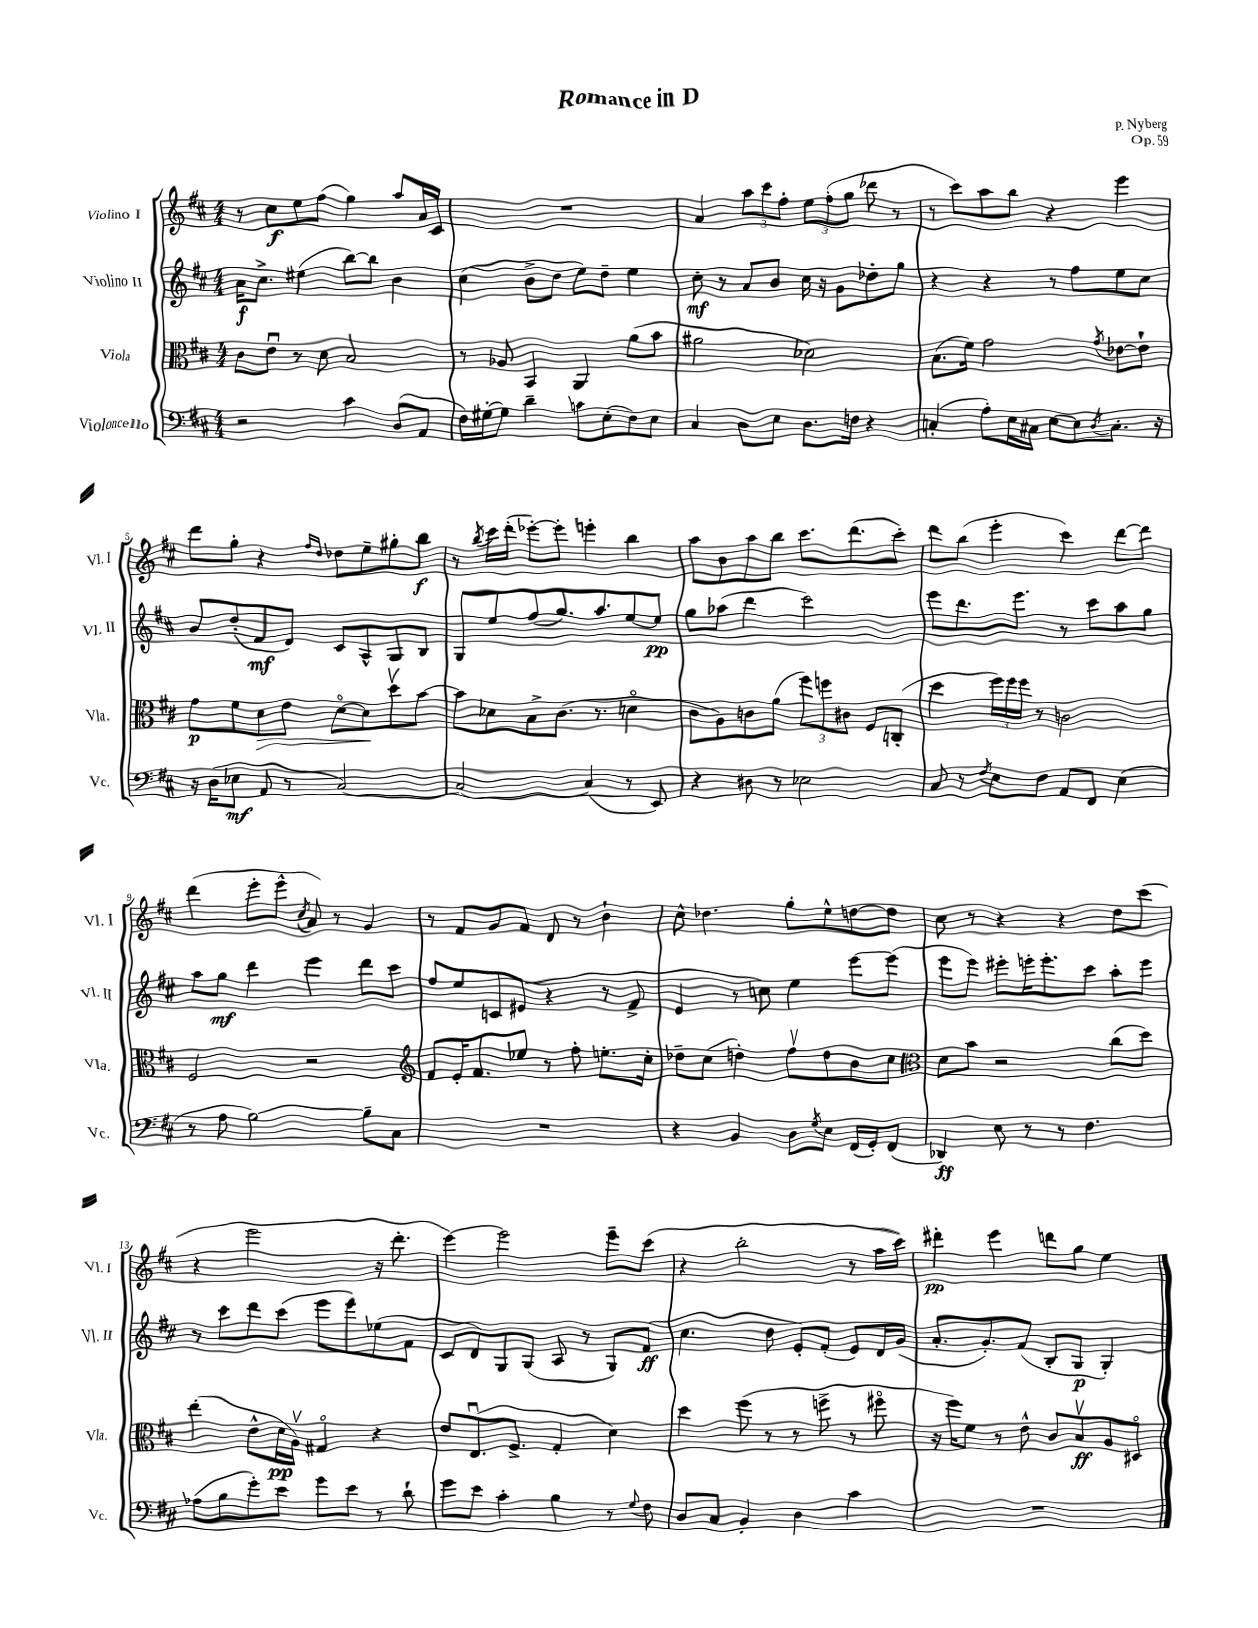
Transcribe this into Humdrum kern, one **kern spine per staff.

**kern	**dynam	**kern	**dynam	**kern	**dynam	**kern	**dynam
*part4	*part4	*part3	*part3	*part2	*part2	*part1	*part1
*staff4	*staff4	*staff3	*staff3	*staff2	*staff2	*staff1	*staff1
*I"Violoncello	*	*I"Viola	*	*I"Violino II	*	*I"Violino I	*
*I'Vc.	*	*I'Vla.	*	*I'Vl. II	*	*I'Vl. I	*
*clefF4	*	*clefC3	*	*clefG2	*	*clefG2	*
*k[f#c#]	*	*k[f#c#]	*	*k[f#c#]	*	*k[f#c#]	*
*M4/4	*	*M4/4	*	*M4/4	*	*M4/4	*
=1	=1	=1	=1	=1	=1	=1	=1
2r	.	8c#\L	.	16a\KL	f	8r	.
.	.	.	.	8.cc#^\J	.	.	.
.	.	8eu\J	.	.	.	8cc#\L	f
.	.	8r	.	(4ee#X\	.	8ee\	.
.	.	8d\	.	.	.	(8ff#\J	.
4c#\	.	2B/	.	[8bb\L)	.	4gg\)	.
.	.	.	.	8bb\J]	.	.	.
(8D/L	.	.	.	4b\	.	8aa/L	.
8AA/J	.	.	.	.	.	16a/L	.
.	.	.	.	.	.	16c#/JJ	.
=2	=2	=2	=2	=2	=2	=2	=2
16F#\LL)	.	8r	.	(4cc#\	.	1r	.
[16G#X'\J	.	.	.	.	.	.	.
8G#\J]	.	8A-X/	.	.	.	.	.
4d~\	.	4BB/	.	8b^\L	.	.	.
.	.	.	.	8dd\J	.	.	.
8cn\L	.	4AA/	.	8ee\L)	.	.	.
(8E'\	.	.	.	8dd~\J	.	.	.
8F#\)	.	(8a\L	.	4ee\	.	.	.
8E\J	.	8b\J	.	.	.	.	.
=3	=3	=3	=3	=3	=3	=3	=3
4C#/	.	2a#X\	.	8cc#'\	mf	4a/	.
.	.	.	.	8r	.	.	.
8D\L	.	.	.	8a/L	.	12aa\L	.
.	.	.	.	.	.	12ccc#\	.
8E\J	.	.	.	8b/J	.	.	.
.	.	.	.	.	.	12ff#'\J	.
8.D\L	.	2d-X\)	.	16cc#\	.	12ee\L	.
.	.	.	.	16r	.	.	.
.	.	.	.	.	.	(12ff#'\	.
.	.	.	.	8g\L	.	.	.
.	.	.	.	.	.	12gg\J	.
16Fn\Jk	.	.	.	.	.	.	.
4r	.	.	.	8dd-X'\	.	8ddd-X\	.
.	.	.	.	8gg\J	.	8r	.
=4	=4	=4	=4	=4	=4	=4	=4
(4Cn'/	.	(8.B\L	.	4r	.	8r	.
.	.	.	.	.	.	8ccc#\L)	.
.	.	16f#\Jk)	.	.	.	.	.
8A'\L)	.	2g\	.	4r	.	8aa\	.
16E\L	.	.	.	.	.	8bb\J	.
16C#X\JJ	.	.	.	.	.	.	.
[8E\L	.	.	.	8r	.	4r	.
8E\]	.	.	.	8ff#\L	.	.	.
8qD/	.	8qg/	.	.	.	.	.
8.C#'\J	.	[8e-X\L	.	8ee\	.	4eee\	.
.	.	8e-`\J]	.	8cc#\J	.	.	.
16r	.	.	.	.	.	.	.
!!LO:LB:g=z
=5	=5	=5	=5	=5	=5	=5	=5
16r	.	8g\L	p	8b/L	.	8ddd\L	.
(16D\KL	.	.	.	.	.	.	.
8E-X\J	mf	8f#\	.	(8dd'/	.	8gg'\J	.
!	!	!	!LO:HP:b	!	!	!	!
8AA/	.	8d\	>	8f#/	mf	4r	.
8r	.	8e\J	.	8d/J)	.	.	.
.	.	.	.	.	.	16qqff#/LL	.
.	.	.	.	.	.	16qqdd/JJ	.
[2C#/)	.	[8d\L	.	8c#/L	.	8dd-X\L	.
.	.	8d\]	.	8A^^/	.	8ee~\	.
.	.	8ddv\	]	8G/	.	8gg#X'\	.
.	.	[8b\J	.	8B/J	.	8bb\J	f
=6	=6	=6	=6	=6	=6	=6	=6
2C#/_	.	8b\L]	.	8G/L	.	8r	.
.	.	.	.	.	.	8qbb/	.
.	.	8d-X\	.	8ee/	.	16ccc#\LL	.
.	.	.	.	.	.	(16ddd'\JJ	.
.	.	8B^\	.	(8ff#/	.	[8eee-X'\L)	.
.	.	(8.c#\J	.	8.gg/)	.	8eee-'\J]	.
(4C#/]	.	.	.	.	.	4eeen'\	.
.	.	8.r	.	8.aa/	.	.	.
8r	.	4dn\	.	[8ee/	.	4bb\	.
8EE/)	.	.	.	8ee/J]	pp	.	.
=7	=7	=7	=7	=7	=7	=7	=7
4r	.	8c#\L	.	8gg\L	.	8aa\L	.
.	.	8A\)	.	(8aa-X\J	.	8b\	.
8D#X\	.	8cn\	.	4ddd\	.	8aa\	.
8r	.	(8a\J	.	.	.	8bb\J	.
2E-X\	.	12ff#\L)	.	2ccc#\)	.	8.ccc#\L	.
.	.	12ffn\	.	.	.	.	.
.	.	12c#X\J	.	.	.	.	.
.	.	.	.	.	.	(8.ddd\	.
.	.	8F#/L	.	.	.	.	.
.	.	(8Cn'/J	.	.	.	8ccc#'\J)	.
=8	=8	=8	=8	=8	=8	=8	=8
8C#/	.	4dd\	.	8eee\L	.	8ddd\L	.
8r	.	.	.	8.ddd\	.	(8bb\J	.
8qF#/	.	.	.	.	.	.	.
8E\L	.	24ff#\LL)	.	.	.	4eee'\	.
.	.	24ff#\	.	.	.	.	.
.	.	.	.	8.eee\J	.	.	.
.	.	24ff#\JJ	.	.	.	.	.
8F#\J	.	8r	.	.	.	.	.
8AA/L	.	2cn\	.	8r	.	4ccc#\)	.
8FF#/J	.	.	.	8ccc#\L	.	.	.
(4E\	.	.	.	8aa\	.	[8ddd\L	.
.	.	.	.	8gg\J	.	8ddd\J]	.
!!LO:LB:g=z
=9	=9	=9	=9	=9	=9	=9	=9
8r	.	2F#/	.	8aa\L	.	(4ddd\	.
8A\	.	.	.	8gg\J	mf	.	.
[2B\)	.	.	.	4ddd\	.	8eee'\L	.
.	.	.	.	.	.	8eee^^\J	.
.	.	.	.	.	.	8qcc#/	.
.	.	2r	.	4eee\	.	8a/)	.
.	.	.	.	.	.	8r	.
8B~\L]	.	.	.	8ddd\L	.	4g/	.
8C#\J	.	.	.	8ccc#\J	.	.	.
=10	=10	=10	=10	=10	=10	=10	=10
*	*	*clefG2	*	*	*	*	*
1r	.	8f#/L	.	8ff#/L	.	8r	.
.	.	16e'/K	.	8ee/	.	8f#/L	.
.	.	8.f#/	.	.	.	.	.
.	.	.	.	8cn/	.	8g/	.
.	.	8ee-X/J	.	(8e#X/J	.	8f#/J	.
.	.	8r	.	4r	.	8d/	.
.	.	8ff#'\	.	.	.	8r	.
.	.	8.een'\L	.	8r	.	4b`\	.
.	.	.	.	8f#^/	.	.	.
.	.	16cc#'\Jk	.	.	.	.	.
=11	=11	=11	=11	=11	=11	=11	=11
4r	.	8dd-X~\L	.	4e/	.	8cc#^^\	.
.	.	(8cc#\J	.	.	.	4.dd-X\	.
4BB/	.	4ddn'\)	.	8r	.	.	.
.	.	.	.	8ccn\)	.	.	.
8D\L	.	8ff#v\L	.	4ee\	.	8gg'\L	.
8qG/	.	.	.	.	.	.	.
8E\J	.	8dd\	.	.	.	8ee^^\	.
(16FF#/LL	.	8b\	.	[8eee\L	.	[8ddn\	.
16GG'/J)	.	.	.	.	.	.	.
(8FF#/J	.	8cc#\J	.	(8eee\J]	.	8dd\J]	.
=12	=12	=12	=12	=12	=12	=12	=12
*	*	*clefC3	*	*	*	*	*
4DD-X/)	ff	8d\L	.	8eee\L	.	8cc#\	.
.	.	8b\J	.	8eee\J)	.	8r	.
8E\	.	2r	.	8eee#X'\L	.	4r	.
8r	.	.	.	16eeen'\K	.	.	.
.	.	.	.	8.eee'\	.	.	.
8r	.	.	.	.	.	4r	.
4.F#\	.	.	.	8ccc#\J	.	.	.
.	.	(8cc#\L	.	8aa'\L	.	8dd\L	.
.	.	8dd\J)	.	8eee\J	.	(8ccc#\J	.
!!LO:LB:g=z
=13	=13	=13	=13	=13	=13	=13	=13
(8A-X\L	.	(4ee'\	.	8r	.	4r	.
8B\	.	.	.	8ccc#\L	.	.	.
8g'\)	.	8e^^\L	.	8ddd\	.	2eee\	.
8e\J	.	16d\L	pp	(8ccc#\J	.	.	.
.	.	16Av\JJ)	.	.	.	.	.
8g\L	.	4G#X/	.	8eee\L	.	.	.
8e\J	.	.	.	8eee\)	.	.	.
8r	.	4r	.	(8ee-X\	.	16r	.
.	.	.	.	.	.	8.ddd'\	.
8d`\	.	.	.	8f#\J	.	.	.
=14	=14	=14	=14	=14	=14	=14	=14
8g\L	.	8e/L	.	8c#/L	.	[4eee\)	.
8e\J	.	(8.Eu/	.	8d/)	.	.	.
4c#'\	.	.	.	8G/	.	2eee\]	.
.	.	8.F#^/J	.	.	.	.	.
.	.	.	.	(8G/J	.	.	.
4B\	.	4G'/	.	8A/	.	.	.
.	.	.	.	8r	.	.	.
8r	.	4d\)	.	8G/L)	.	8eee~\L	.
8qqG/	.	.	.	.	.	.	.
8F#\	.	.	.	(8f#/J	ff	(8ccc#\J	.
=15	=15	=15	=15	=15	=15	=15	=15
8D/L	.	4dd\	.	4.cc#\	.	4r	.
8C#/J	.	.	.	.	.	.	.
4BB'/	.	(8ff#\	.	.	.	2bb'\	.
.	.	8r	.	8dd\	.	.	.
4D\	.	8r	.	8e'/L)	.	.	.
.	.	8ffn^\	.	(8f#'/J	.	.	.
4c#\	.	8r	.	8e/L)	.	8r	.
.	.	8ff#X\	.	16d/L	.	16aa\LL	.
.	.	.	.	(16g/JJ	.	16ccc#\JJ)	.
=16	=16	=16	=16	=16	=16	=16	=16
1r	.	16r	.	8.a'/L	.	4ddd#X'\	pp
.	.	16ff#\KL)	.	.	.	.	.
.	.	8f#\J	.	.	.	.	.
.	.	.	.	8.g'/)	.	.	.
.	.	8r	.	.	.	4eee\	.
.	.	8e^^\	.	(8f#/J	.	.	.
.	.	8c#/L	.	8B'/L	.	8dddn\L	.
.	.	8Bv/	ff	8G/J	p	8gg\J	.
.	.	8A/	.	4G'/)	.	4ee\	.
.	.	8D#X/J	.	.	.	.	.
==	==	==	==	==	==	==	==
*-	*-	*-	*-	*-	*-	*-	*-
